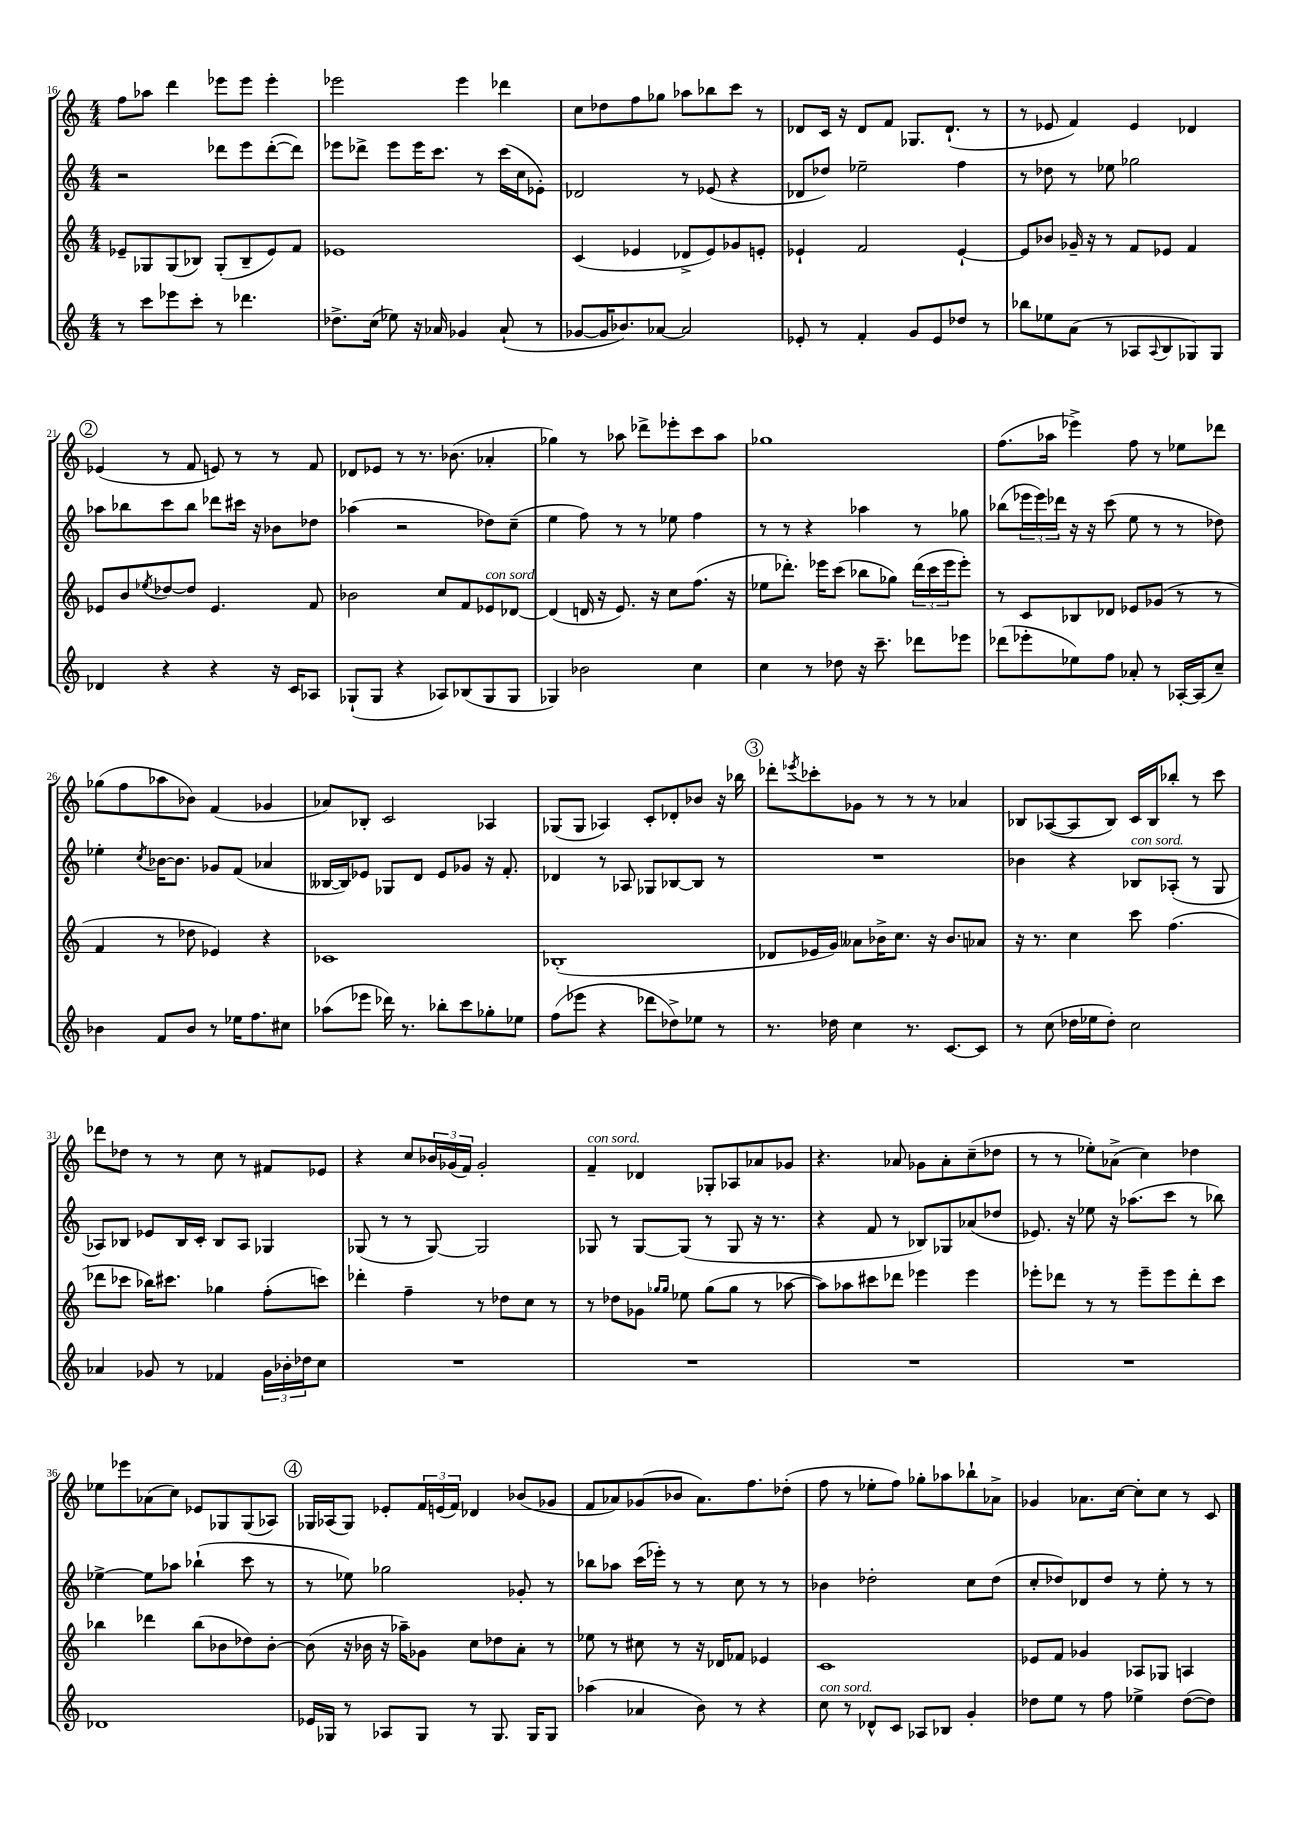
<<
\new StaffGroup <<
\new Staff = "s0" {
    \clef treble \key c \major \numericTimeSignature \time 4/4
    f''8 aes''8 d'''4 ees'''8 ees'''8 ees'''4-. |
    ees'''2 ees'''4 des'''4 |
    c''8 des''8 f''8 ges''8 aes''8 bes''8 c'''8 r8 |
    des'8 c'16 r16 des'8 f'8 ges8. des'8.-!( r8 |
    r8 ees'8 f'4) ees'4 des'4 |
    \mark \markup { \circle "2" } ees'4( r8 f'8 e'8) r8 r8 f'8 |
    des'8 ees'8 r8 r8. bes'8.( aes'4-. |
    ges''4) r8 aes''8 des'''8-> ees'''8-. c'''8 aes''8 |
    ges''1 |
    f''8.( aes''16 ees'''4->) f''8 r8 ees''8 des'''8 |
    ges''8( f''8 aes''8 bes'8) f'4( ges'4 |
    aes'8) bes8-. c'2 aes4 |
    ges8( ges8 aes4) c'8-. des'8-. bes'8 r16 bes''16 |
    \mark \markup { \circle "3" } des'''8-. \acciaccatura { ees'''8 } ces'''8-. ges'8 r8 r8 r8 aes'4 |
    bes8 aes8~( aes8 bes8) c'16 bes16 bes''8-. r8 c'''8 |
    des'''8 des''8 r8 r8 c''8 r8 fis'8 ees'8 |
    r4 c''8 \tuplet 3/2 { bes'16 ges'16( f'16) } ges'2-. |
    f'4--^\markup { \italic "con sord." } des'4 ges8-. aes8 aes'8 ges'8 |
    r4. aes'8 ges'8 aes'8-. c''8--( des''8 |
    r8 r8 ees''8-.) aes'8->( c''4) des''4 |
    ees''8 ees'''8 aes'8( c''8) ees'8 ges8 ges8( aes8) |
    \mark \markup { \circle "4" } ges16 aes16( ges8) ees'8-. \tuplet 3/2 { f'16 e'16( f'16) } des'4 bes'8( ges'8 |
    f'8 aes'8) ges'8( bes'8 aes'8.) f''8. des''8-.( |
    f''8 r8 ees''8-. f''8) ges''8-. aes''8 bes''8-! aes'8-> |
    ges'4 aes'8. c''16~ c''8-. c''8 r8 c'8 \bar "|." |
}
\new Staff = "s1" {
    \clef treble \key c \major \numericTimeSignature \time 4/4
    r2 des'''8 e'''8 des'''8~-.( des'''8) |
    ees'''8 des'''8-> ees'''8 ees'''16 c'''8. r8 c'''16( c''16 ees'8-.) |
    des'2 r8 ees'8( r4 |
    des'8 des''8) ees''2-- f''4 |
    r8 des''8 r8 ees''8 ges''2 |
    \mark \markup { \circle "2" } aes''8 bes''8 c'''8 bes''8 des'''8 cis'''16 r16 bes'8 des''8 |
    aes''4( r2 des''8) c''8--( |
    e''4 f''8) r8 r8 ees''8 f''4 |
    r8 r8 r4 aes''4 r8 ges''8 |
    bes''8( \tuplet 3/2 { ees'''16 ees'''16) des'''16 } r16 r16 c'''8( e''8 r8 r8 des''8) |
    ees''4-. \acciaccatura { c''8 } bes'16~ bes'8. ges'8 f'8( aes'4 |
    beses16~ beses16) ees'8 ges8 d'8 ees'8 ges'8 r16 f'8.-. |
    des'4 r8 aes8 ges8 bes8~ bes8 r8 |
    \mark \markup { \circle "3" } R1 |
    bes'4 r4 bes8^\markup { \italic "con sord." } aes8-.( r8 g8 |
    aes8) bes8 ees'8 bes16 c'16-. bes8 aes8 ges4 |
    ges8( r8 r8 ges8~) ges2 |
    ges8 r8 ges8~ ges8( r8 ges8 r16 r8. |
    r4 f'8 r8 bes8) ges8 aes'8( des''8 |
    ees'8.) r16 ees''8 r16 aes''8.( c'''8 r8 bes''8) |
    ees''4~-> ees''8 aes''8 bes''4-!( c'''8 r8 |
    \mark \markup { \circle "4" } r8 ees''8) ges''2 ges'8-. r8 |
    bes''8 aes''8 c'''16( ees'''16-.) r8 r8 c''8 r8 r8 |
    bes'4 des''2-. c''8 des''8( |
    c''8-. des''8) des'8 des''8 r8 e''8-. r8 r8 \bar "|." |
}
\new Staff = "s2" {
    \clef treble \key c \major \numericTimeSignature \time 4/4
    ees'8-- ges8 ges8( bes8) ges8-.( bes8-- ees'8) f'8 |
    ees'1 |
    c'4( ees'4 des'8-> ees'8) ges'8 e'8-. |
    ees'4-! f'2 ees'4~-! |
    ees'8 bes'8 ges'16-- r16 r8 f'8 ees'8 f'4 |
    \mark \markup { \circle "2" } ees'8 b'8 \acciaccatura { ees''8 } des''8~ des''8 ees'4. f'8 |
    bes'2 c''8 f'8 ees'8^\markup { \italic "con sord." } des'8~ |
    des'4( d'16 r16 e'8.) r16 c''8 f''8.( r16 |
    ees''8 des'''8.-.) ees'''16 c'''8( bes''8 ges''8) \tuplet 3/2 { des'''16( c'''16 ees'''16 } ees'''8-.) |
    r8 c'8 bes8 des'8 ees'8 ges'8( r8 r8 |
    f'4 r8 des''8 ees'4) r4 |
    ces'1 |
    bes1-.( |
    \mark \markup { \circle "3" } des'8 ees'16 g'16) aeses'8 bes'16-> c''8. r16 bes'8. aes'8 |
    r16 r8. c''4 c'''8 f''4.( |
    des'''8 ces'''8 bes''16) cis'''8. ges''4 f''8-.( c'''8) |
    des'''4-. f''4-- r8 des''8 c''8 r8 |
    r8 des''8 ges'8 \grace { ges''16 ges''16 } ees''8 ges''8( ges''8 r8 aes''8~ |
    aes''8) aes''8 cis'''8 des'''8 ees'''4 ees'''4 |
    ees'''8-. des'''8 r8 r8 ees'''8-- ees'''8 des'''8-. c'''8 |
    bes''4 des'''4 bes''8( bes'8 des''8) bes'8~-. |
    \mark \markup { \circle "4" } bes'8( r16 bes'16 r16 aes''16--) ges'8 c''8 des''8 a'8-. r8 |
    ees''8 r8 cis''8 r8 r16 des'16 fes'8 ees'4 |
    c'1 |
    ees'8 f'8 ges'4 aes8 ges8 a4 \bar "|." |
}
\new Staff = "s3" {
    \clef treble \key c \major \numericTimeSignature \time 4/4
    r8 c'''8 ees'''8 c'''8-. r8 des'''4. |
    des''8.-> c''16( ees''8) r16 aes'16 ges'4 aes'8-!( r8 |
    ges'8~ ges'16 bes'8.) aes'8~ aes'2 |
    ees'8-. r8 f'4-. g'8 ees'8 des''8 r8 |
    bes''8 ees''8 a'8( r8 aes8 \appoggiatura { aes8 } b8 ges8) ges8 |
    \mark \markup { \circle "2" } des'4 r4 r4 r16 c'16 aes8 |
    ges8-!( ges8 r4 aes8) bes8( ges8 ges8 |
    ges4) bes'2 c''4 |
    c''4 r8 des''8 r16 c'''8.-- des'''8 ees'''8 |
    des'''8( ees'''8-. ees''8) f''8 aes'8-. r8 aes16~-. aes16( c''8--) |
    bes'4 f'8 bes'8 r8 ees''16 f''8. cis''8 |
    aes''8( ees'''8 des'''16) r8. bes''8-. c'''8 ges''8-. ees''8 |
    f''8( ees'''8 r4 des'''8 des''8->) ees''8 r8 |
    \mark \markup { \circle "3" } r8. des''16 c''4 r8. c'8.~ c'8 |
    r8 c''8( des''16 ees''16 des''8-.) c''2 |
    aes'4 ges'8 r8 fes'4 \tuplet 3/2 { ges'16 bes'16-. des''16 } c''8 |
    R1 |
    R1 |
    R1 |
    R1 |
    des'1 |
    \mark \markup { \circle "4" } ees'16 ges16 r8 aes8 ges8 r8 ges8. ges16 ges8 |
    aes''4( aes'4 b'8) r8 r4 |
    c''8^\markup { \italic "con sord." } r8 des'8-^ c'8 aes8 bes8 g'4-. |
    des''8 e''8 r8 f''8 ees''4-> des''8~( des''8) \bar "|." |
}
>>
>>
\layout { \context { \Score currentBarNumber = #16 } }
